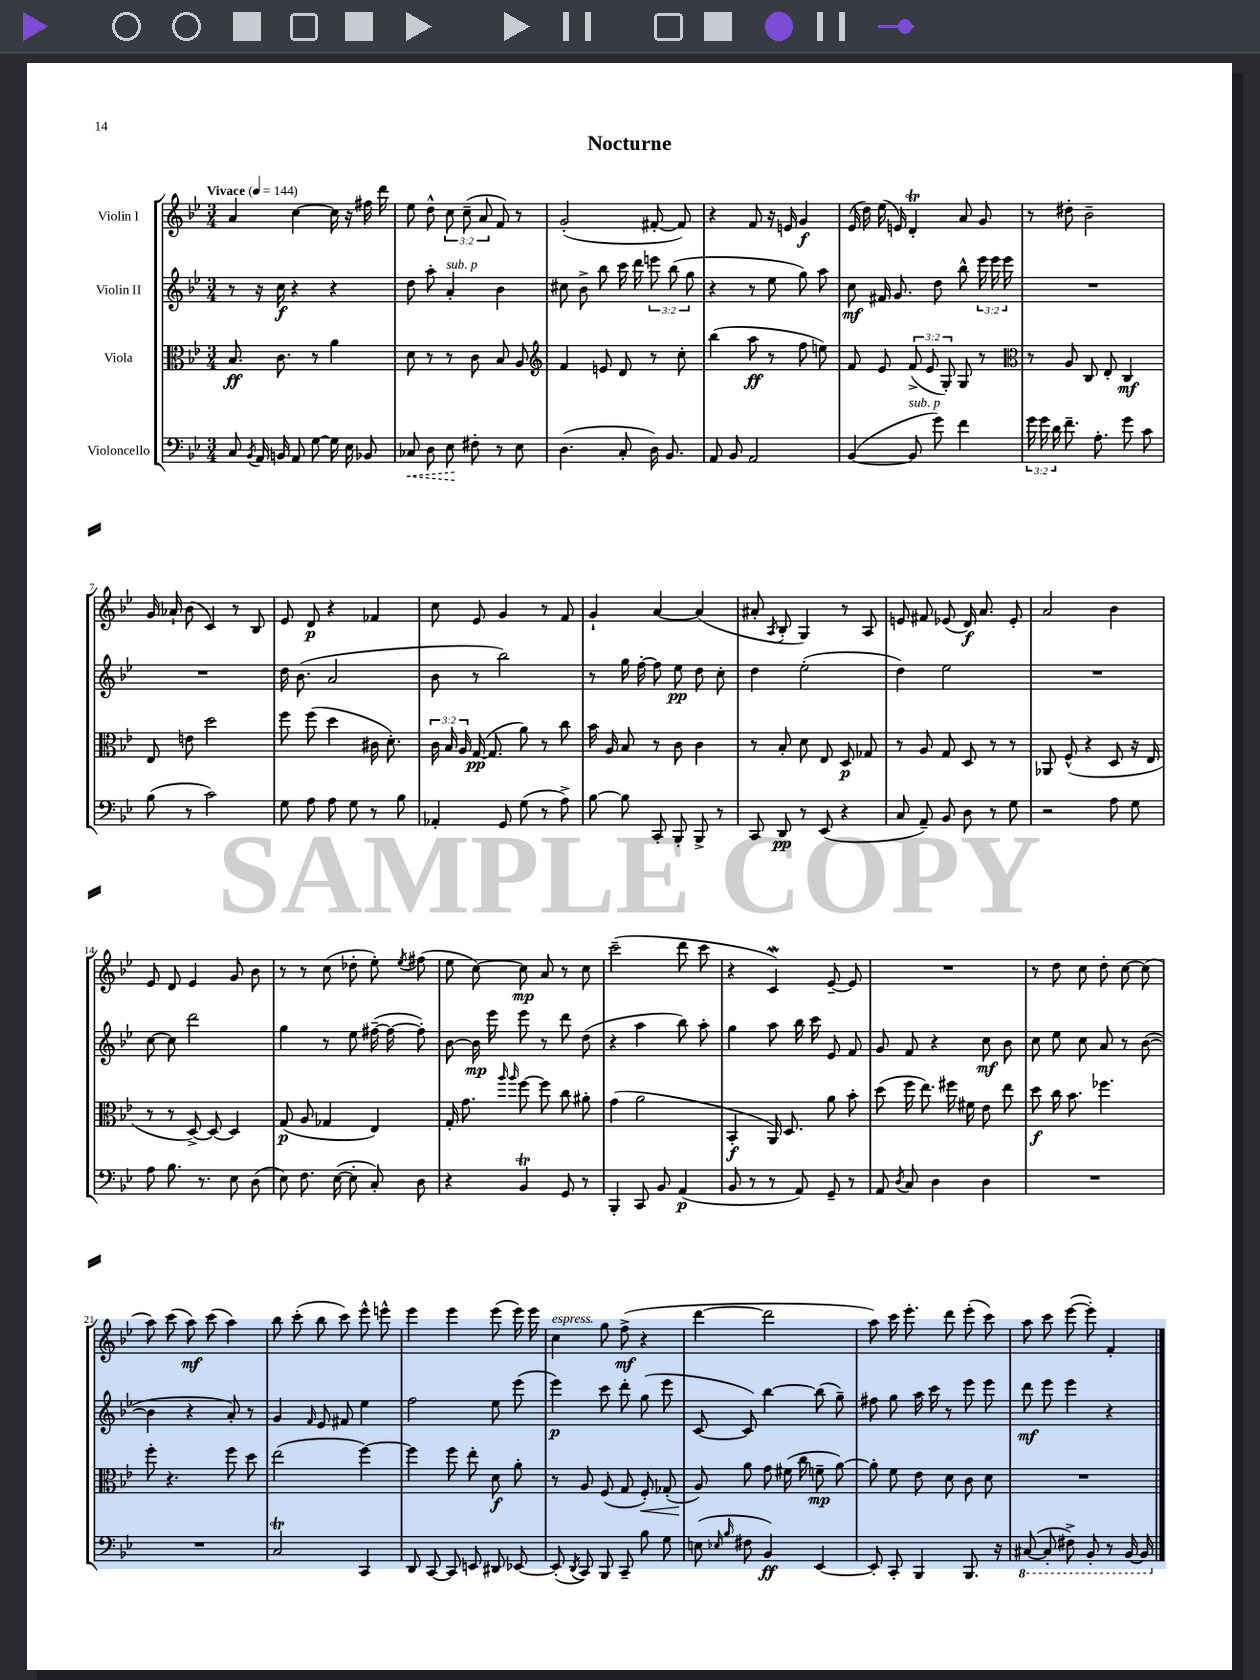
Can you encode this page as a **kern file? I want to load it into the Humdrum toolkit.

**kern	**dynam	**kern	**dynam	**kern	**dynam	**kern	**dynam
*part4	*part4	*part3	*part3	*part2	*part2	*part1	*part1
*staff4	*staff4	*staff3	*staff3	*staff2	*staff2	*staff1	*staff1
*I"Violoncello	*	*I"Viola	*	*I"Violin II	*	*I"Violin I	*
*clefF4	*	*clefC3	*	*clefG2	*	*clefG2	*
*k[b-e-]	*	*k[b-e-]	*	*k[b-e-]	*	*k[b-e-]	*
*M3/4	*	*M3/4	*	*M3/4	*	*M3/4	*
*MM144	*	*MM144	*	*MM144	*	*MM144	*
=1	=1	=1	=1	=1	=1	=1	=1
!	!	!	!	!	!	!LO:TX:a:B:t=Vivace	!
8C/	.	8.B-/	ff	8r	.	4a/	.
8qBB-/	.	.	.	.	.	.	.
16AA/	.	.	.	16r	.	.	.
16BBn/	.	8.c\	.	16cc\	f	.	.
8AA/	.	.	.	4r	.	[4cc\	.
[8G\	.	8r	.	.	.	.	.
16G\]	.	4a\	.	4r	.	16cc\]	.
16E-\	.	.	.	.	.	16r	.
8BB-X/	.	.	.	.	.	16ff#X\	.
.	.	.	.	.	.	16ddd\	.
=2	=2	=2	=2	=2	=2	=2	=2
!	!LO:HP:b	!	!	!	!	!	!
8C-X/	<	8d\	.	8dd\	.	8ee-\	.
8D\	.	8r	.	8aa'\	.	8dd^^\	.
!	!	!	!	!LO:TX:a:i:t=sub. p	!	!	!
8E-\	.	8r	.	4a'/	.	12cc\	.
.	.	.	.	.	.	(12cc~\	.
8F#X'\	[	8c\	.	.	.	.	.
.	.	.	.	.	.	12a/	.
8r	.	8B-/	.	4b-\	.	8f/)	.
8E-\	.	8A/	.	.	.	8r	.
=3	=3	=3	=3	=3	=3	=3	=3
*	*	*clefG2	*	*	*	*	*
(4.D\	.	4f/	.	8cc#X\	.	(2g'/	.
.	.	.	.	8b-^\	.	.	.
.	.	8en/	.	8bb-\	.	.	.
8C'/	.	8d/	.	16ccc\	.	.	.
.	.	.	.	16ddd\	.	.	.
16D\)	.	8r	.	12eeen\	.	[8f#X'/	.
8.BB-/	.	.	.	.	.	.	.
.	.	.	.	(12bb-\	.	.	.
.	.	8cc'\	.	.	.	8f#/])	.
.	.	.	.	12gg\	.	.	.
=4	=4	=4	=4	=4	=4	=4	=4
8AA/	.	(4bb-\	.	4r	.	4r	.
8BB-/	.	.	.	.	.	.	.
2AA/	.	8aa\	ff	8r	.	8f/	.
.	.	8r	.	8ee-\	.	16r	.
.	.	.	.	.	.	16en/	.
.	.	8ff\	.	8gg\)	.	4g/	f
.	.	8een\)	.	8aa\	.	.	.
=5	=5	=5	=5	=5	=5	=5	=5
([4BB-/	.	8f/	.	8cc\	mf	(16e-/	.
.	.	.	.	.	.	16dd\)	.
.	.	8e-/	.	16f#X/	.	(16ee-\	.
.	.	.	.	8.g/	.	16en/)	.
!LO:TX:a:i:t=sub. p	!	!	!	!	!	!	!
8BB-/]	.	(12f^/	.	.	.	4dt'/	.
.	.	12e-/	.	.	.	.	.
8g\)	.	.	.	8dd\	.	.	.
.	.	12G'/)	.	.	.	.	.
4f\	.	8G/	.	8bb-^^\	.	8a/	.
.	.	8r	.	24eee-\	.	8g/	.
.	.	.	.	24eee-\	.	.	.
.	.	.	.	24eee-\	.	.	.
=6	=6	=6	=6	=6	=6	=6	=6
*	*	*clefC3	*	*	*	*	*
24g\	.	8r	.	2.r	.	8r	.
24g\	.	.	.	.	.	.	.
24d\	.	.	.	.	.	.	.
8.f~\	.	8A/	.	.	.	8dd#X'\	.
.	.	8C/	.	.	.	2b-~\	.
8.A'\	.	.	.	.	.	.	.
.	.	8E-'/	.	.	.	.	.
8g\	.	4C/	mf	.	.	.	.
8c\	.	.	.	.	.	.	.
!!LO:LB:g=z
=7	=7	=7	=7	=7	=7	=7	=7
(8B-\	.	8E-/	.	2.r	.	16g/	.
.	.	.	.	.	.	16a-X`/	.
8r	.	8en\	.	.	.	(8b-\	.
2c\)	.	2dd\	.	.	.	4c/)	.
.	.	.	.	.	.	8r	.
.	.	.	.	.	.	8B-/	.
=8	=8	=8	=8	=8	=8	=8	=8
8G\	.	8ff\	.	16dd\	.	8e-/	.
.	.	.	.	(8.b-\	.	.	.
8A\	.	(8ff\	.	.	.	8d/	p
8A\	.	4dd\	.	2a/	.	4r	.
8G\	.	.	.	.	.	.	.
8r	.	16c#X\	.	.	.	4f-X/	.
.	.	8.d'\)	.	.	.	.	.
8B-\	.	.	.	.	.	.	.
=9	=9	=9	=9	=9	=9	=9	=9
4AA-X'/	.	24c\	.	8b-\	.	8cc\	.
.	.	24B-/	.	.	.	.	.
.	.	24A/	.	.	.	.	.
.	.	([16G/	pp	8r	.	8e-/	.
.	.	8.G/]	.	.	.	.	.
8GG/	.	.	.	2bb-\)	.	4g/	.
(8G\	.	8a\)	.	.	.	.	.
8r	.	8r	.	.	.	8r	.
8A^\)	.	8cc\	.	.	.	8f/	.
=10	=10	=10	=10	=10	=10	=10	=10
[8B-\	.	16b-\	.	8r	.	4g`/	.
.	.	16A/	.	.	.	.	.
8B-\]	.	8B-/	.	16gg\	.	.	.
.	.	.	.	[16ff'\	.	.	.
8CC'/	.	8r	.	8ff\]	.	[4a/	.
8BBB-'/	.	8c\	.	8ee-\	pp	.	.
8BBB-^/	.	4c\	.	8dd\	.	(4a/]	.
8r	.	.	.	8cc'\	.	.	.
=11	=11	=11	=11	=11	=11	=11	=11
8CC/	.	8r	.	4dd\	.	8a#X'/	.
.	.	.	.	.	.	8qA/	.
8DD/	pp	8B-'/	.	.	.	8B-'/	.
8r	.	8d\	.	(2ee-'\	.	4G/)	.
(8EE-/	.	8E-/	.	.	.	.	.
4r	.	8D/	p	.	.	8r	.
.	.	8G-X/	.	.	.	8A/	.
=12	=12	=12	=12	=12	=12	=12	=12
8C/	.	8r	.	4dd\)	.	8en/	.
8AA~/)	.	8A/	.	.	.	8f#X/	.
8BB-/	.	8G/	.	2ee-\	.	(8e-X/	.
8D\	.	8D/	.	.	.	16d/)	f
.	.	.	.	.	.	8.a/	.
8r	.	8r	.	.	.	.	.
8G\	.	8r	.	.	.	8e-'/	.
=13	=13	=13	=13	=13	=13	=13	=13
2r	.	8AA-X/	.	2.r	.	2a/	.
.	.	(8F^^/	.	.	.	.	.
.	.	4r	.	.	.	.	.
8A\	.	8D/	.	.	.	4b-\	.
8G\	.	16r	.	.	.	.	.
.	.	16E-/	.	.	.	.	.
!!LO:LB:g=z
=14	=14	=14	=14	=14	=14	=14	=14
8A\	.	8r	.	[8cc\	.	8e-/	.
8.B-\	.	8r	.	8cc\]	.	8d/	.
.	.	[8D^/)	.	2ddd\	.	4e-/	.
8.r	.	.	.	.	.	.	.
.	.	8D/_	.	.	.	.	.
8E-\	.	4D/]	.	.	.	8g/	.
(8D\	.	.	.	.	.	8b-\	.
=15	=15	=15	=15	=15	=15	=15	=15
8E-\)	.	(8G/	p	4gg\	.	8r	.
8.F\	.	8A/	.	.	.	8r	.
.	.	4G-X/	.	8r	.	(8cc\	.
([16E-\	.	.	.	.	.	.	.
8E-'\]	.	.	.	8ee-\	.	8dd-X'\	.
8C'/)	.	4E-/)	.	([16ff#X~\	.	8ee-'\)	.
.	.	.	.	16ff#\_	.	.	.
.	.	.	.	.	.	8qee-/	.
8D\	.	.	.	8ff#'\])	.	(8ff#X\	.
=16	=16	=16	=16	=16	=16	=16	=16
4r	.	16G'/	.	[8b-\	.	8ee-\	.
.	.	8.g\	.	.	.	.	.
.	.	.	.	16b-\]	mp	[8cc\)	.
.	.	.	.	16eee-\	.	.	.
.	.	16qqaa/	.	.	.	.	.
.	.	16qqaa/	.	.	.	.	.
4BB-T/	.	[8ff\	.	8eee-\	.	8cc\]	mp
.	.	8ff\]	.	8r	.	8a/	.
8GG/	.	8cc\	.	8ddd\	.	8r	.
8r	.	8a#X'\	.	(8dd\	.	8cc\	.
=17	=17	=17	=17	=17	=17	=17	=17
4BBB-'/	.	(4g\	.	4r	.	(2ccc~\	.
8CC/	.	2a\	.	4aa\	.	.	.
8BB-/	.	.	.	.	.	.	.
(4AA/	p	.	.	8bb-\)	.	8ddd\	.
.	.	.	.	8aa'\	.	8ccc\	.
=18	=18	=18	=18	=18	=18	=18	=18
8BB-/	.	4BB-'/	f	4gg\	.	4r	.
8r	.	.	.	.	.	.	.
8r	.	16AA/)	.	8aa\	.	4cW/)	.
.	.	8.D/	.	.	.	.	.
8AA/)	.	.	.	16bb-\	.	.	.
.	.	.	.	16ccc\	.	.	.
8GG~/	.	8a\	.	8e-/	.	[8e-~/	.
8r	.	8b-'\	.	8f/	.	8e-/]	.
=19	=19	=19	=19	=19	=19	=19	=19
8AA/	.	(8dd\	.	8g/	.	2.r	.
8qD/	.	.	.	.	.	.	.
8C/	.	16ff\	.	8f/	.	.	.
.	.	8.ee-\)	.	.	.	.	.
4D\	.	.	.	4r	.	.	.
.	.	16ff#X\	.	.	.	.	.
.	.	16f#X\	.	.	.	.	.
4D\	.	8e-\	.	8cc\	mf	.	.
.	.	8ee-\	.	8b-\	.	.	.
=20	=20	=20	=20	=20	=20	=20	=20
2.r	.	8dd\	f	8cc\	.	8r	.
.	.	16cc\	.	8ee-\	.	8dd\	.
.	.	8.b-\	.	.	.	.	.
.	.	.	.	8cc\	.	8cc\	.
.	.	4.ff-X\	.	8a/	.	8dd'\	.
.	.	.	.	8r	.	[8cc\	.
.	.	.	.	([8b-\	.	(8cc\]	.
!!LO:LB:g=z
=21	=21	=21	=21	=21	=21	=21	=21
2.r	.	8ff'\	.	4b-\]	.	8aa\)	.
.	.	4.r	.	.	.	(8ccc\	.
.	.	.	.	4r	.	8aa\)	mf
.	.	.	.	.	.	(8ccc\	.
.	.	8ff\	.	8a'/)	.	4aa\)	.
.	.	8dd\	.	8r	.	.	.
=22	=22	=22	=22	=22	=22	=22	=22
2CT/	.	(2ee-\	.	4g/	.	8bb-\	.
.	.	.	.	.	.	(8ccc'\	.
.	.	.	.	16qqf/	.	.	.
.	.	.	.	8e-/	.	8bb-\	.
.	.	.	.	8f#X/	.	8ccc\)	.
4CC/	.	[4ff\)	.	4ee-\	.	8eee-^^\	.
.	.	.	.	.	.	8eeen^^\	.
=23	=23	=23	=23	=23	=23	=23	=23
8DD/	.	4ff\]	.	2ff\	.	4eee-\	.
[8CC/	.	.	.	.	.	.	.
8CC/]	.	8ff\	.	.	.	4eee-\	.
8EEn/	.	8ee-'\	.	.	.	.	.
8DD#X/	.	8d\	f	8ee-\	.	(8eee-\	.
[8EE-X/	.	8a'\	.	(8eee-\	.	16eee-\)	.
.	.	.	.	.	.	16eee-\	.
=24	=24	=24	=24	=24	=24	=24	=24
!	!	!	!	!	!	!LO:TX:a:i:t=espress.	!
(8EE-'/]	.	8r	.	4eee-\)	p	4cc\	.
8qDD/	.	.	.	.	.	.	.
8CC/)	.	8A/	.	.	.	.	.
8BBB-/	.	(8F/	.	8ccc\	.	8gg\	.
8CC~/	.	8G/	.	8ddd'\	.	(8ff^\	mf
!	!	!	!LO:HP:b	!	!	!	!
8B-\	.	8F'/)	<	(8gg\	.	4r	.
8G\	.	(8G-X'/	.	8eee-\	.	.	.
=25	=25	=25	=25	=25	=25	=25	=25
(8En\	.	8A/)	.	[8c/	.	[4ddd\	.
16qqE-X/	.	.	.	.	.	.	.
16qqB-/	.	.	.	.	.	.	.
8F#X\	.	8a\	[	8c/])	.	.	.
4BB-/)	ff	8g\	.	[4bb-\	.	2ddd\]	.
.	.	(16f#X\	.	.	.	.	.
.	.	16cc\	.	.	.	.	.
[4EE-/	.	8fn~\	mp	(8bb-\]	.	.	.
.	.	[8a\)	.	8gg~\)	.	.	.
=26	=26	=26	=26	=26	=26	=26	=26
8EE-'/]	.	8a'\]	.	8ff#X\	.	8aa\)	.
8CC'/	.	8f\	.	8gg\	.	16ccc\	.
.	.	.	.	.	.	8.eee-'\	.
4BBB-/	.	8e-\	.	16aa\	.	.	.
.	.	.	.	16ccc\	.	.	.
.	.	8d\	.	8r	.	8ddd\	.
8.BBB-/	.	8c\	.	8eee-\	.	(8eee-'\	.
.	.	8d\	.	8eee-\	.	8ccc\)	.
16r	.	.	.	.	.	.	.
=27	=27	=27	=27	=27	=27	=27	=27
*8ba	*	*	*	*	*	*	*
([8CC#X/	.	2.r	.	8ddd\	mf	8aa\	.
8CC#'/]	.	.	.	8eee-\	.	8ccc\	.
8FF#X^\)	.	.	.	4eee-\	.	([8eee-\	.
8BBB-'/	.	.	.	.	.	8eee-'\])	.
8r	.	.	.	4r	.	4f'/	.
[16BBB-/	.	.	.	.	.	.	.
16BBB-/]	.	.	.	.	.	.	.
*X8ba	*	*	*	*	*	*	*
==	==	==	==	==	==	==	==
*-	*-	*-	*-	*-	*-	*-	*-
